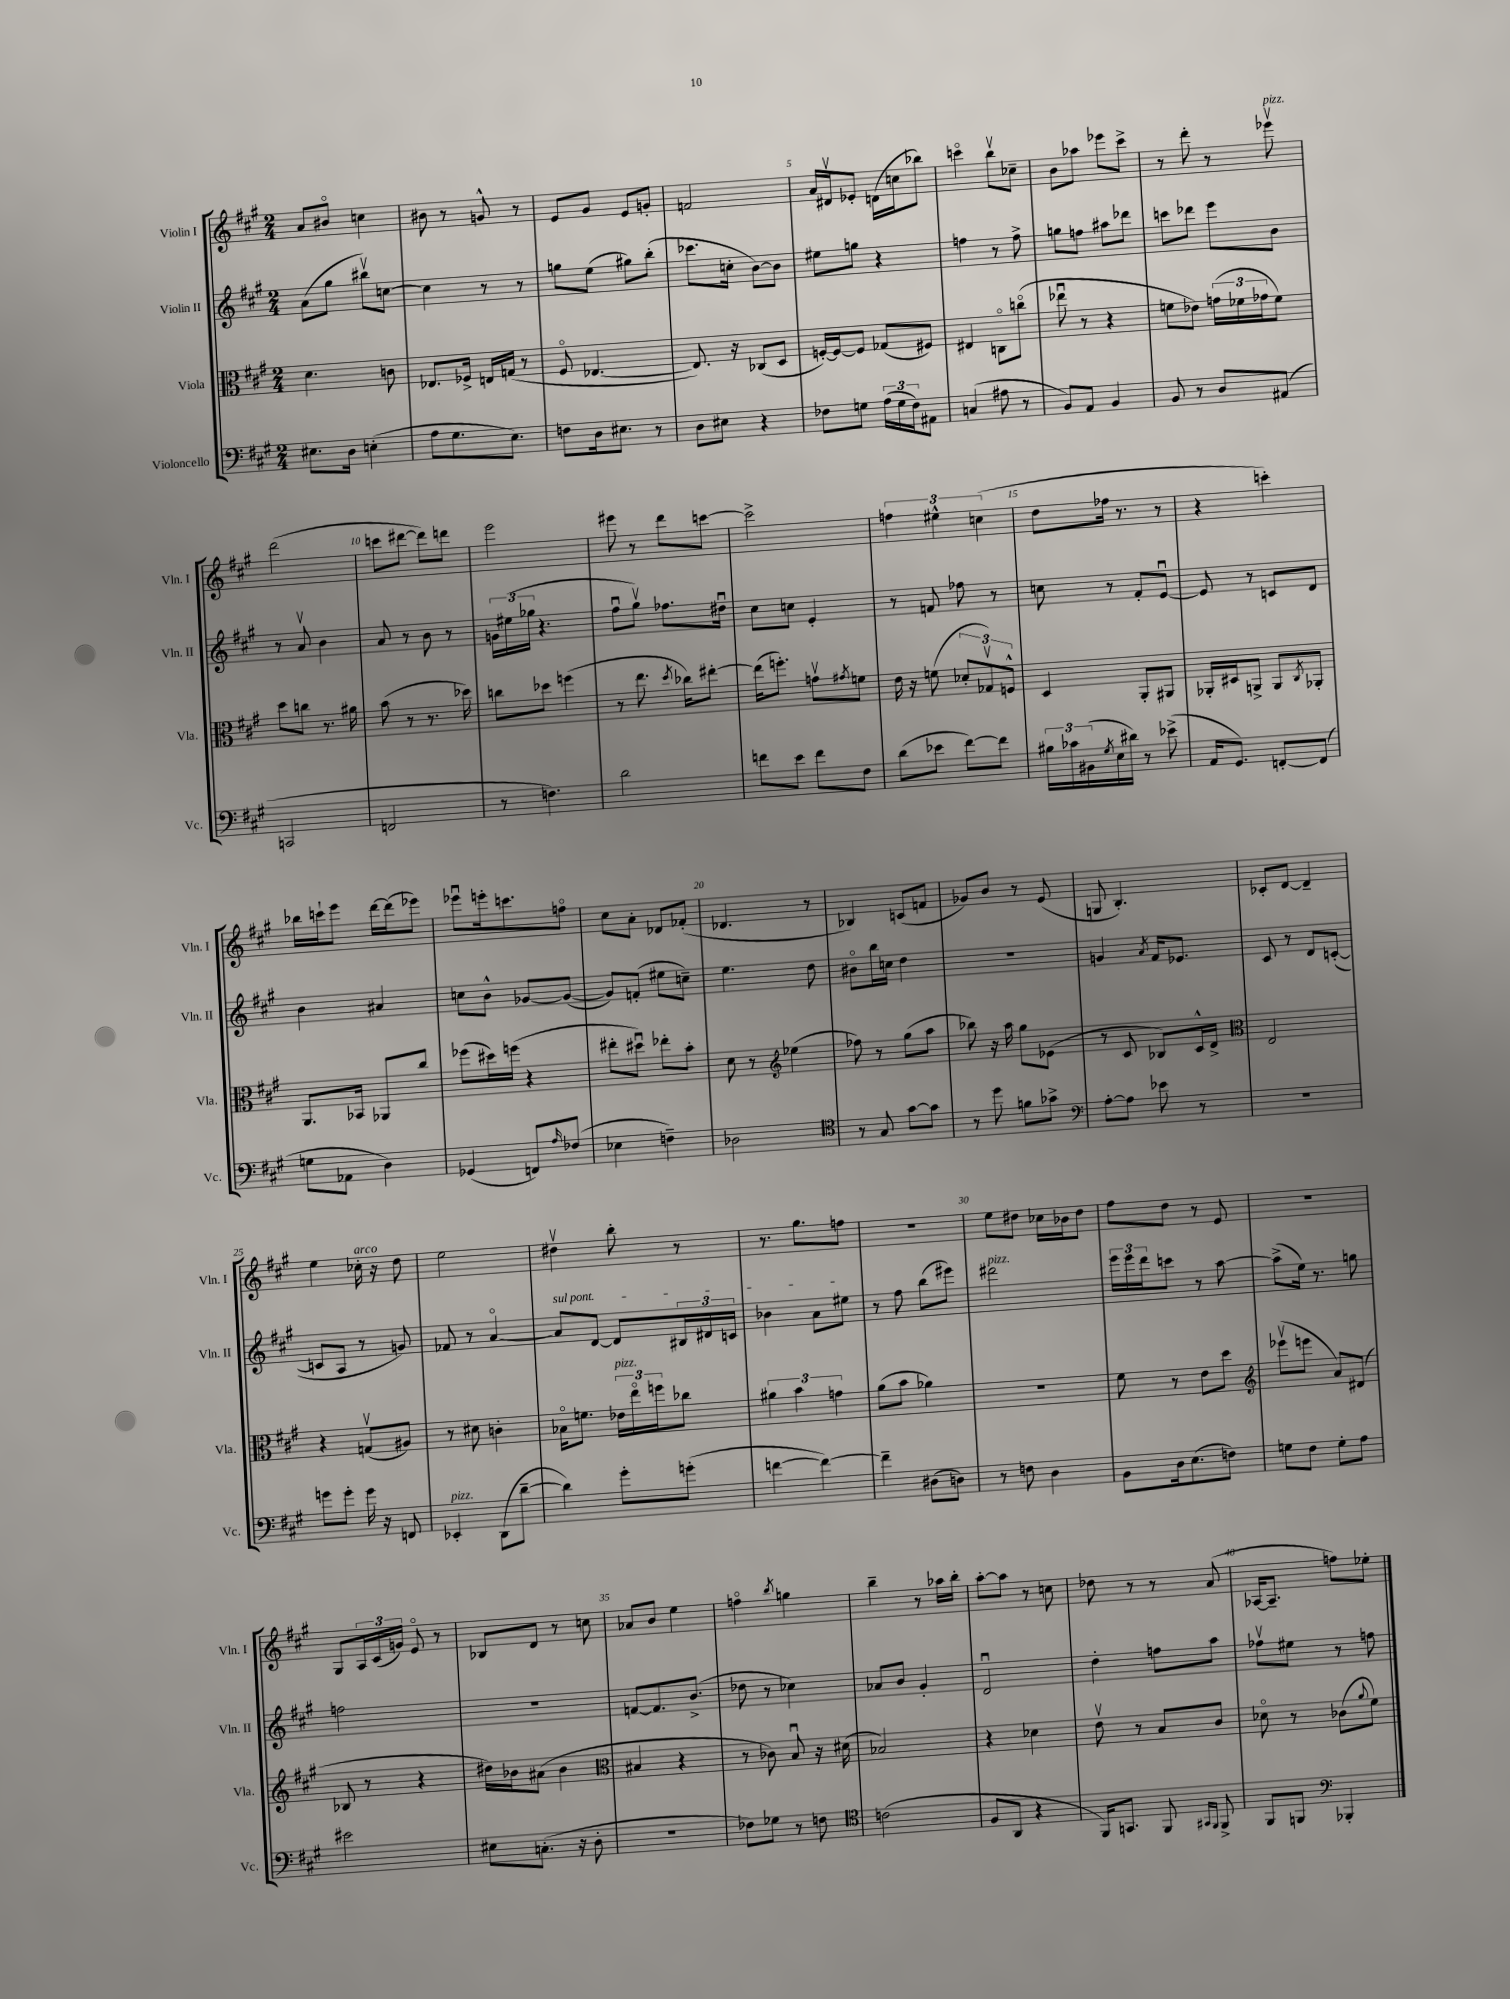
<<
\new StaffGroup <<
\new Staff = "s0" \with { instrumentName = "Violin I" shortInstrumentName = "Vln. I" } {
    \clef treble \key a \major \numericTimeSignature \time 2/4
    a'8 bis'8\flageolet c''4 |
    bis'8 r8 g'8-^ r8 |
    e'8 gis'8 e'8 g'8-. |
    f'2 |
    a'16 dis'16\upbow ees'8-. d'16( c''16 bes''8) |
    c'''4\flageolet b''8\upbow ces''8-- |
    b'8 aes''8 ees'''8 cis'''8-> |
    r8 d'''8-. r8 ees'''8\upbow^\markup { \italic "pizz." } |
    d'''2( |
    c'''8 dis'''8~ dis'''8) d'''8 |
    e'''2 |
    eis'''8 r8 d'''8 c'''8~ |
    c'''2-> |
    \tuplet 3/2 { f''4 eis''4-^ c''4( } |
    d''8 fes''16 r8. r8 |
    r4 c'''4-.) |
    bes''16 c'''16-! e'''8 d'''16~ d'''16( ees'''8) |
    ees'''8\downbow e'''16-. c'''8. f''8\flageolet |
    cis''8 a'8-. des'8 fes'8-.( |
    des'4. r8 |
    bes4) c'8( f'8 |
    ges'8) b'8 r8 e'8( |
    g8 b4.-.) |
    ces'8-. d'8~ d'4-- |
    e''4 ces''16-.^\markup { \italic "arco" } r16 d''8 |
    e''2 |
    dis''4\upbow b''8-. r8 |
    r8. gis''8. f''8 |
    r2 |
    e''8 dis''8 ces''16 bes'16 dis''8 |
    fis''8 d''8 r8 e'8 |
    R2 |
    gis8 \tuplet 3/2 { a16 cis'16( g'16) } e'8\flageolet r8 |
    bes8 d'8 r8 c''8 |
    aes'8 b'8 e''4 |
    f''4\flageolet \acciaccatura { b''8 } g''4 |
    b''4-- r8 aes''16 b''16-. |
    a''8~-. a''8 r8 c''8 |
    des''8 r8 r8 a'8( |
    aes16~ aes8.-- f''8) ees''8-. \bar "|." |
}
\new Staff = "s1" \with { instrumentName = "Violin II" shortInstrumentName = "Vln. II" } {
    \clef treble \key a \major \numericTimeSignature \time 2/4
    a'8( gis''8 bis''8\upbow) c''8~ |
    c''4 r8 r8 |
    g''8 e''8( gis''8) b''8-.( |
    ces'''8. c''16-. b'8~) b'8 |
    eis''8 g''8 r4 |
    f''4 r8 f''8-> |
    g''8 f''8 ais''8 des'''8 |
    c'''8 des'''8 e'''8 b'8 |
    r8 a'8\upbow b'4 |
    a'8 r8 b'8 r8 |
    \tuplet 3/2 { g'16 eis''16( ges''16 } r4. |
    fis''8\downbow gis''8\upbow) fes''8. dis''16\downbow |
    cis''8 c''8 e'4-. |
    r8 f'8 fes''8 r8 |
    c''8 r8 fis'8-. e'8~\downbow |
    e'8 r8 c'8 d'8 |
    b'4 ais'4 |
    c''8 b'8-^ ges'8~ ges'8~( |
    ges'8) f'8-.( eis''8 c''8--) |
    e''4. d''8 |
    bis'8\flageolet b''16 c''16 d''4 |
    r2 |
    g'4 \acciaccatura { a'8 } fis'16 ees'8. |
    cis'8 r8 d'8 c'8~-.( |
    c'8 a8 r8 g'8) |
    fes'8 r8 a'4~\flageolet |
    \once \override TextSpanner.bound-details.left.text = \markup { \italic "sul pont." } a'8\startTextSpan d'8~ d'8 \tuplet 3/2 { bis16 dis'16 c'16 } |
    bes'4 a'8 eis''8\stopTextSpan |
    r8 fis''8 b''8( eis'''8) |
    dis'''2^\markup { \italic "pizz." } |
    \tuplet 3/2 { e'''16 e'''16 d'''16 } c'''8 r8 a''8~ |
    a''8->( e''16) r8. g''8 |
    f''2 |
    r2 |
    f'8~ f'8. b'8.->( |
    des''8 r8 ces''4) |
    aes'8 b'8 gis'4-. |
    d'2\downbow |
    d''4-. f''8 a''8 |
    fes''8\upbow eis''8 r8 f''8 \bar "|." |
}
\new Staff = "s2" \with { instrumentName = "Viola" shortInstrumentName = "Vla." } {
    \clef alto \key a \major \numericTimeSignature \time 2/4
    d'4. c'8 |
    ees8. fes16-> e16 g16( r8 |
    fis8\flageolet ees4.~ |
    ees8.) r16 ces8( d8 |
    f16~-.) f16~ f8 ges8( fis8) |
    eis4 c8\flageolet c''8\flageolet( |
    ees''8\downbow r8 r4 |
    f'8 ees'8) \tuplet 3/2 { g'16( fes'16 ges'16 } fes'8) |
    d''8 c''8 r8. ais'16 |
    b'8( r8 r8. des''16) |
    c''8 des''8 f''4( |
    r8 e''8. \acciaccatura { d''8 } ces''16) eis''8~-. |
    eis''16( f''8.-.) g'8\upbow \acciaccatura { gis'8 } f'8 |
    e'16 r16 f'8( \tuplet 3/2 { des'8-. ges8\upbow) f8-^ } |
    d4 a,8-. ais,8 |
    aes,16-. dis16 a,8-> a,8 \acciaccatura { cis8 } aes,8-. |
    a,8. bes,16 aes,8 cis''8 |
    fes''8( dis''16) f''16( r4 |
    eis''8-. dis''8\downbow) ees''8-. b'8-. |
    d'8 r8 \clef treble ees''4( |
    fes''8) r8 gis''8( a''8 |
    bes''8) r16 a''16 gis''8 ees'8( |
    r8 cis'8 bes8) cis'16-^ d'16-> |
    \clef alto e2 |
    r4 g8\upbow( ais8) |
    r8 dis'8 c'4-. |
    bes16\flageolet f'8. \tuplet 3/2 { ees'16^\markup { \italic "pizz." } e''16\flageolet f''16 } ces''8 |
    \tuplet 3/2 { ais'4 b'4 g'4 } |
    a'8( b'8 aes'4) |
    R2 |
    fis'8 r8 e'8 d''8 |
    \clef treble ees'''8\upbow( e'''8 a'8) dis'8( |
    bes8 r8 r4 |
    dis''16) bes'16 ais'8( bes'4 |
    \clef alto bis4 r4 |
    r8 ces'8) b8\downbow r16 dis'16( |
    bes2) |
    r4 des'4 |
    e'8\upbow r8 b8 cis'8 |
    des'8\flageolet r8 ces'8( \appoggiatura { a'8 } fis'8) \bar "|." |
}
\new Staff = "s3" \with { instrumentName = "Violoncello" shortInstrumentName = "Vc." } {
    \clef bass \key a \major \numericTimeSignature \time 2/4
    eis8. d16 e4-.( |
    a8 gis8. e8.) |
    f8 d16 eis8. r8 |
    d8 eis8 r4 |
    fes8 g8 \tuplet 3/2 { a16( g16 fes16) } ais,8 |
    c4( ais8 r8 |
    b,8) a,8 b,4 |
    b,8 r8 d8 ais,8( |
    c,2 |
    f,2 |
    r8 f4.) |
    d'2 |
    f'8 e'8 f'8 fis8 |
    d'8( ees'8 fis'8~) fis'8 |
    \tuplet 3/2 { bis16 ces'16 bis,16( } \acciaccatura { gis8 } e16 dis'16) r8 ees'8->( |
    a,16 gis,8.) f,8~-. f,8( |
    g8 aes,8 d4) |
    ges,4( f,8) \grace { a16 } fes8( |
    ees4 f4--) |
    des2 |
    \clef tenor r8 gis8 gis'8~ gis'8 |
    r8 d''8 f'8 ges'8-> |
    \clef bass a8~-. a8 ees'8 r8 |
    r2 |
    g'8 g'8-. g'16 r16 f,8 |
    ees,4-.^\markup { \italic "pizz." } d,8( d'8~-- |
    d'4) gis'8-. g'8-.( |
    f'4~ f'4~) |
    f'4-- dis8( d8) |
    r8 f8 d4 |
    b,8 d16 e8.( f8) |
    g8 fis8 g8-. a8 |
    eis'2 |
    eis8 c8.-.( r16 d8-. |
    R2 |
    fes8) ges8 r8 f8 |
    \clef tenor c'2( |
    fis8 a,8 r4 |
    fis,16) g,8. fis,8 \grace { gis,16 fis,16 } fis,8-> |
    fis,8 f,8 \clef bass bes,,4-. \bar "|." |
}
>>
>>
\layout { \context { \Score \override BarNumber.break-visibility = ##(#f #t #t) barNumberVisibility = #(every-nth-bar-number-visible 5) } }
